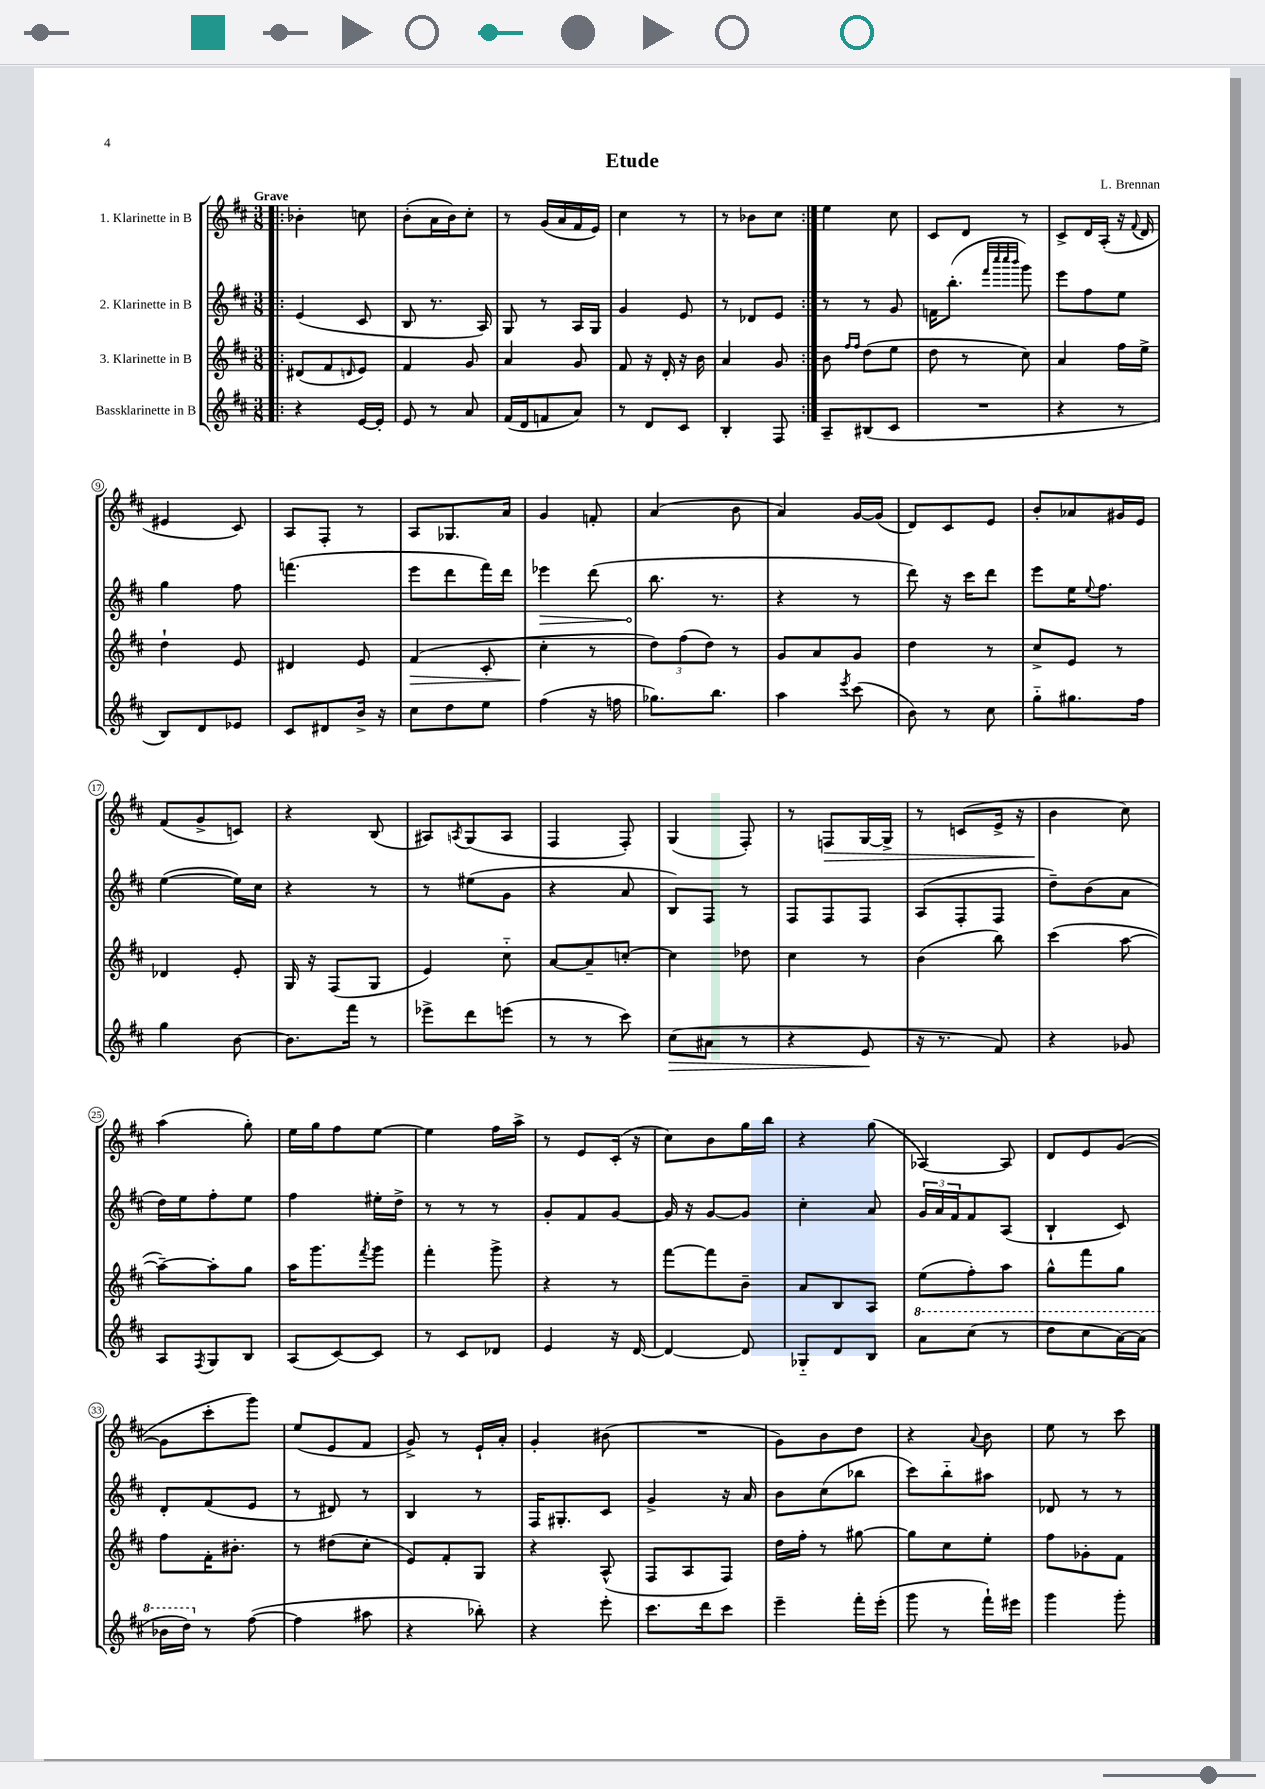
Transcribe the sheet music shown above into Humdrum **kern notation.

**kern	**dynam	**kern	**dynam	**kern	**dynam	**kern	**dynam
*part4	*part4	*part3	*part3	*part2	*part2	*part1	*part1
*staff4	*staff4	*staff3	*staff3	*staff2	*staff2	*staff1	*staff1
*I"Bassklarinette in B	*	*I"3. Klarinette in B	*	*I"2. Klarinette in B	*	*I"1. Klarinette in B	*
*clefG2	*	*clefG2	*	*clefG2	*	*clefG2	*
*k[f#c#]	*	*k[f#c#]	*	*k[f#c#]	*	*k[f#c#]	*
*M3/8	*	*M3/8	*	*M3/8	*	*M3/8	*
=1!|:	=1!|:	=1!|:	=1!|:	=1!|:	=1!|:	=1!|:	=1!|:
!	!	!	!	!	!	!LO:TX:a:B:t=Grave	!
4r	.	(8d#X/L	.	(4e/	.	4b-X'\	.
.	.	8f#/	.	.	.	.	.
.	.	16qqdn/	.	.	.	.	.
[16e/LL	.	8e/J)	.	8c#/	.	8ccn\	.
16e'/JJ]	.	.	.	.	.	.	.
=2	=2	=2	=2	=2	=2	=2	=2
8e/	.	4f#/	.	8B/	.	(8b'\L	.
8r	.	.	.	8.r	.	16a\L	.
.	.	.	.	.	.	16b\J)	.
8a/	.	8g/	.	.	.	8cc#'\J	.
.	.	.	.	16A/)	.	.	.
=3	=3	=3	=3	=3	=3	=3	=3
(16f#/LL	.	4a/	.	8G/	.	8r	.
16d/J	.	.	.	.	.	.	.
8fn/	.	.	.	8r	.	(16g/LL	.
.	.	.	.	.	.	16a/	.
8a/J)	.	8g/	.	16A/LL	.	16f#/	.
.	.	.	.	16G/JJ	.	16e/JJ)	.
=4	=4	=4	=4	=4	=4	=4	=4
8r	.	8f#/	.	4g/	.	4cc#\	.
8d/L	.	16r	.	.	.	.	.
.	.	16d'/	.	.	.	.	.
8c#/J	.	16r	.	8e/	.	8r	.
.	.	16b\	.	.	.	.	.
=5	=5	=5	=5	=5	=5	=5	=5
4B'/	.	4a/	.	8r	.	8r	.
.	.	.	.	8d-X/L	.	8b-X\L	.
8F#/	.	8g/	.	8e/J	.	8cc#\J	.
=6:|!	=6:|!	=6:|!	=6:|!	=6:|!	=6:|!	=6:|!	=6:|!
8A~/L	.	8b\	.	8r	.	4ee\	.
.	.	16qqff#/LL	.	.	.	.	.
.	.	16qqff#/JJ	.	.	.	.	.
(8B#X/	.	(8dd\L	.	8r	.	.	.
8c#/J	.	8ee\J	.	8g/	.	8cc#\	.
=7	=7	=7	=7	=7	=7	=7	=7
4.r	.	8dd\	.	16fn\KL	.	8c#/L	.
.	.	.	.	(8.bb'\J	.	.	.
.	.	8r	.	.	.	8d/J	.
.	.	.	.	32qqfff#/LLL	.	.	.
.	.	.	.	32qqcccc#/	.	.	.
.	.	.	.	32qqcccc#/	.	.	.
.	.	.	.	32qqbbb/JJJ	.	.	.
.	.	8cc#\)	.	8ggg\)	.	8r	.
=8	=8	=8	=8	=8	=8	=8	=8
4r	.	4a/	.	8eee\L	.	8c#^/L	.
.	.	.	.	8ff#\	.	16d/L	.
.	.	.	.	.	.	(16A'/JJ	.
8r	.	16ff#\LL	.	8ee\J	.	16r	.
.	.	.	.	.	.	8qqf#/	.
.	.	16ee^\JJ	.	.	.	16d/	.
!!LO:LB:g=z
=9	=9	=9	=9	=9	=9	=9	=9
8B/L)	.	4dd`\	.	4gg\	.	4e#X/	.
8d/	.	.	.	.	.	.	.
8e-X/J	.	8e/	.	8ff#\	.	8c#/)	.
=10	=10	=10	=10	=10	=10	=10	=10
8c#/L	.	4d#X/	.	(4.fffn\	.	8A/L	.
8d#X/	.	.	.	.	.	8F#'/J	.
16b^/Jk	.	8e/	.	.	.	8r	.
16r	.	.	.	.	.	.	.
=11	=11	=11	=11	=11	=11	=11	=11
!	!	!	!LO:HP:b	!	!	!	!
8cc#\L	.	(4f#/	>	8eee\L	.	8A/L	.
8dd\	.	.	.	8ddd\	.	8.G-X/	.
8ee\J	.	8c#'/	.	16fff#\L)	.	.	.
.	.	.	.	16ddd\JJ	.	16a/Jk	.
=12	=12	=12	=12	=12	=12	=12	=12
!	!	!	!	!	!LO:HP:b	!	!
(4ff#\	.	4cc#'\	.	4eee-X\	>	4g/	.
16r	.	8r	]	(8ddd\	.	8fn'/	.
16ffn\	.	.	.	.	.	.	.
=13	=13	=13	=13	=13	=13	=13	=13
8.gg-X\L)	.	12dd\L)	.	8.bb\	.	(4a/	.
.	.	(12ff#\	.	.	.	.	.
.	.	12dd\J)	.	.	.	.	.
8.bb\J	.	.	.	8.r	]	.	.
.	.	8r	.	.	.	8b\	.
=14	=14	=14	=14	=14	=14	=14	=14
4aa\	.	8g/L	.	4r	.	4a/)	.
.	.	8a/	.	.	.	.	.
8qeee/	.	.	.	.	.	.	.
(8ccc#\	.	8g/J	.	8r	.	[16g/LL	.
.	.	.	.	.	.	(16g/JJ]	.
=15	=15	=15	=15	=15	=15	=15	=15
8b\)	.	4dd\	.	8ddd\)	.	8d/L)	.
8r	.	.	.	16r	.	8c#/	.
.	.	.	.	16ccc#\KL	.	.	.
8cc#\	.	8r	.	8ddd\J	.	8e/J	.
=16	=16	=16	=16	=16	=16	=16	=16
8gg\L	.	8cc#^/L	.	8eee\L	.	8b'/L	.
8.gg#X\	.	8e/J	.	16ee\K	.	8a-X/	.
.	.	.	.	8qqee/	.	.	.
.	.	.	.	8.ff#\J	.	.	.
.	.	8r	.	.	.	16g#X/L	.
16ff#\Jk	.	.	.	.	.	16e/JJ	.
!!LO:LB:g=z
=17	=17	=17	=17	=17	=17	=17	=17
4gg\	.	4d-X/	.	([4ee\	.	(8f#/L	.
.	.	.	.	.	.	8g^/	.
[8b\	.	8e'/	.	16ee\LL])	.	8cn/J)	.
.	.	.	.	16cc#\JJ	.	.	.
=18	=18	=18	=18	=18	=18	=18	=18
8.b\L]	.	16G/	.	4r	.	4r	.
.	.	16r	.	.	.	.	.
.	.	(8F#/L	.	.	.	.	.
16fff#\Jk	.	.	.	.	.	.	.
8r	.	8G/J	.	8r	.	(8B/	.
=19	=19	=19	=19	=19	=19	=19	=19
8eee-X^\L	.	4e/)	.	8r	.	8A#X/L)	.
.	.	.	.	.	.	8qAn/	.
8ddd\	.	.	.	(8ee#X\L	.	(8G/	.
(8eeen\J	.	8cc#\	.	8g\J	.	8A/J	.
=20	=20	=20	=20	=20	=20	=20	=20
8r	.	[8a/L	.	4r	.	4F#/	.
8r	.	8a~/]	.	.	.	.	.
8ccc#\)	.	[8ccn'/J	.	8a/	.	8F#'/)	.
=21	=21	=21	=21	=21	=21	=21	=21
!	!LO:HP:b	!	!	!	!	!	!
(8cc#\L	>	4cc\]	.	8B/L)	.	(4G/	.
8a#X\J	.	.	.	8F#/J	.	.	.
8r	.	8dd-X\	.	8r	.	8F#'/)	.
=22	=22	=22	=22	=22	=22	=22	=22
4r	.	4cc#\	.	8F#/L	.	8r	.
!	!	!	!	!	!	!	!LO:HP:b
.	.	.	.	8F#/	.	8Fn/L	>
8e/	.	8r	.	8F#/J	.	[16G/L	.
.	.	.	.	.	.	16G^/JJ]	.
.	]	.	.	.	.	.	.
=23	=23	=23	=23	=23	=23	=23	=23
16r	.	(4b\	.	(8A/L	.	8r	.
8.r	.	.	.	.	.	.	.
.	.	.	.	8F#'/	.	(8cn/L	.
8f#/)	.	8bb\)	.	8F#/J	.	16e^/Jk	.
.	.	.	.	.	.	16r	.
=24	=24	=24	=24	=24	=24	=24	=24
4r	.	(4ccc#\	.	8dd~\L)	.	4b\	.
.	.	.	.	(8b\	.	.	.
8g-X/	.	[8aa\	.	8a\J	.	8cc#\)	]
!!LO:LB:g=z
=25	=25	=25	=25	=25	=25	=25	=25
8A/L	.	8aa~\L_)	.	16dd\LL)	.	(4aa\	.
.	.	.	.	16ee\J	.	.	.
8qF#/	.	.	.	.	.	.	.
8G/	.	8aa'\]	.	8ff#'\	.	.	.
8B/J	.	8gg\J	.	8ee\J	.	8gg'\)	.
=26	=26	=26	=26	=26	=26	=26	=26
(8A/L	.	16aa\KL	.	4ff#\	.	16ee\LL	.
.	.	8.ggg\	.	.	.	16gg\J	.
[8c#/)	.	.	.	.	.	8ff#\	.
.	.	8qfff#/	.	.	.	.	.
8c#/J]	.	8ggg\J	.	16ee#X'\LL	.	[8ee\J	.
.	.	.	.	16dd^\JJ	.	.	.
=27	=27	=27	=27	=27	=27	=27	=27
8r	.	4fff#'\	.	8r	.	4ee\]	.
8c#/L	.	.	.	8r	.	.	.
8d-X/J	.	8ggg^\	.	8r	.	16ff#\LL	.
.	.	.	.	.	.	16aa^\JJ	.
=28	=28	=28	=28	=28	=28	=28	=28
4e/	.	4r	.	8g'/L	.	8r	.
.	.	.	.	8f#/	.	8e/L	.
16r	.	8r	.	[8g/J	.	(16c#'/Jk	.
[16d/	.	.	.	.	.	16r	.
=29	=29	=29	=29	=29	=29	=29	=29
4d/_	.	[8fff#\L	.	16g/]	.	8cc#\L)	.
.	.	.	.	16r	.	.	.
.	.	8fff#\]	.	[8g/L	.	8b\	.
8d/]	.	8b~\J	.	8g/J]	.	16gg\L	.
.	.	.	.	.	.	16bb\JJ	.
=30	=30	=30	=30	=30	=30	=30	=30
8G-X/L	.	8a/L	.	4cc#'\	.	4r	.
8d/	.	8B/	.	.	.	.	.
8B/J	.	8A/J	.	8a/	.	(8gg\	.
=31	=31	=31	=31	=31	=31	=31	=31
*8va	*	*	*	*	*	*	*
8aa\L	.	(8ee\L	.	24g/LL	.	[4A-X/)	.
.	.	.	.	24a/	.	.	.
.	.	.	.	24f#/J	.	.	.
(8ccc#\J	.	8ff#'\)	.	8f#/	.	.	.
8r	.	8aa\J	.	(8A/J	.	8A-/]	.
=32	=32	=32	=32	=32	=32	=32	=32
8ddd\L	.	8gg^^\L	.	4B`/	.	8d/L	.
8ccc#\	.	8fff#\	.	.	.	8e/	.
[16aa\L)	.	8gg\J	.	8c#/)	.	([8g/J	.
(16aa\JJ]	.	.	.	.	.	.	.
!!LO:LB:g=z
=33	=33	=33	=33	=33	=33	=33	=33
16bb-X\LL	.	8ff#\L	.	8d'/L	.	8g\L]	.
16ddd\JJ)	.	.	.	.	.	.	.
*X8va	*	*	*	*	*	*	*
8r	.	16f#'\K	.	(8f#/	.	8ccc#'\	.
.	.	8.b#X'\J	.	.	.	.	.
([8ff#\	.	.	.	8e/J	.	8ggg\J)	.
=34	=34	=34	=34	=34	=34	=34	=34
4ff#\]	.	8r	.	8r	.	(8ee/L	.
.	.	(8dd#X\L	.	8d#X/)	.	8e/	.
8aa#X\	.	8cc#'\J	.	8r	.	8f#/J	.
=35	=35	=35	=35	=35	=35	=35	=35
4r	.	8e/L)	.	4B/	.	8g^/)	.
.	.	8f#'/	.	.	.	8r	.
8bb-X'\)	.	8G/J	.	8r	.	16e`/LL	.
.	.	.	.	.	.	16a'/JJ	.
=36	=36	=36	=36	=36	=36	=36	=36
4r	.	4r	.	16F#/KL	.	4g'/	.
.	.	.	.	8.G#X'/	.	.	.
8eee'\	.	(8A^^/	.	8c#/J	.	(8b#X\	.
=37	=37	=37	=37	=37	=37	=37	=37
8.ccc#\L	.	8F#/L	.	4g^/	.	4.r	.
.	.	8A/	.	.	.	.	.
16ddd\k	.	.	.	.	.	.	.
8ccc#\J	.	8F#/J)	.	16r	.	.	.
.	.	.	.	16a/	.	.	.
=38	=38	=38	=38	=38	=38	=38	=38
4eee~\	.	16dd\LL	.	8b\L	.	8g\L)	.
.	.	16ff#'\JJ	.	.	.	.	.
.	.	8r	.	(8cc#\	.	8b\	.
16fff#'\LL	.	[8gg#X\	.	8bb-X\J	.	8dd\J	.
(16eee'\JJ	.	.	.	.	.	.	.
=39	=39	=39	=39	=39	=39	=39	=39
8ggg\	.	8gg#\L]	.	8ccc#\L)	.	4r	.
8r	.	8cc#\	.	8bb\	.	.	.
.	.	.	.	.	.	8qqa/	.
16fff#`\LL)	.	8ee'\J	.	8aa#X\J	.	8b\	.
16eee#X\JJ	.	.	.	.	.	.	.
=40	=40	=40	=40	=40	=40	=40	=40
4ggg\	.	8ff#\L	.	8d-X/	.	8ee\	.
.	.	8g-X'\	.	8r	.	8r	.
8ggg'\	.	8f#\J	.	8r	.	8ccc#\	.
==	==	==	==	==	==	==	==
*-	*-	*-	*-	*-	*-	*-	*-
